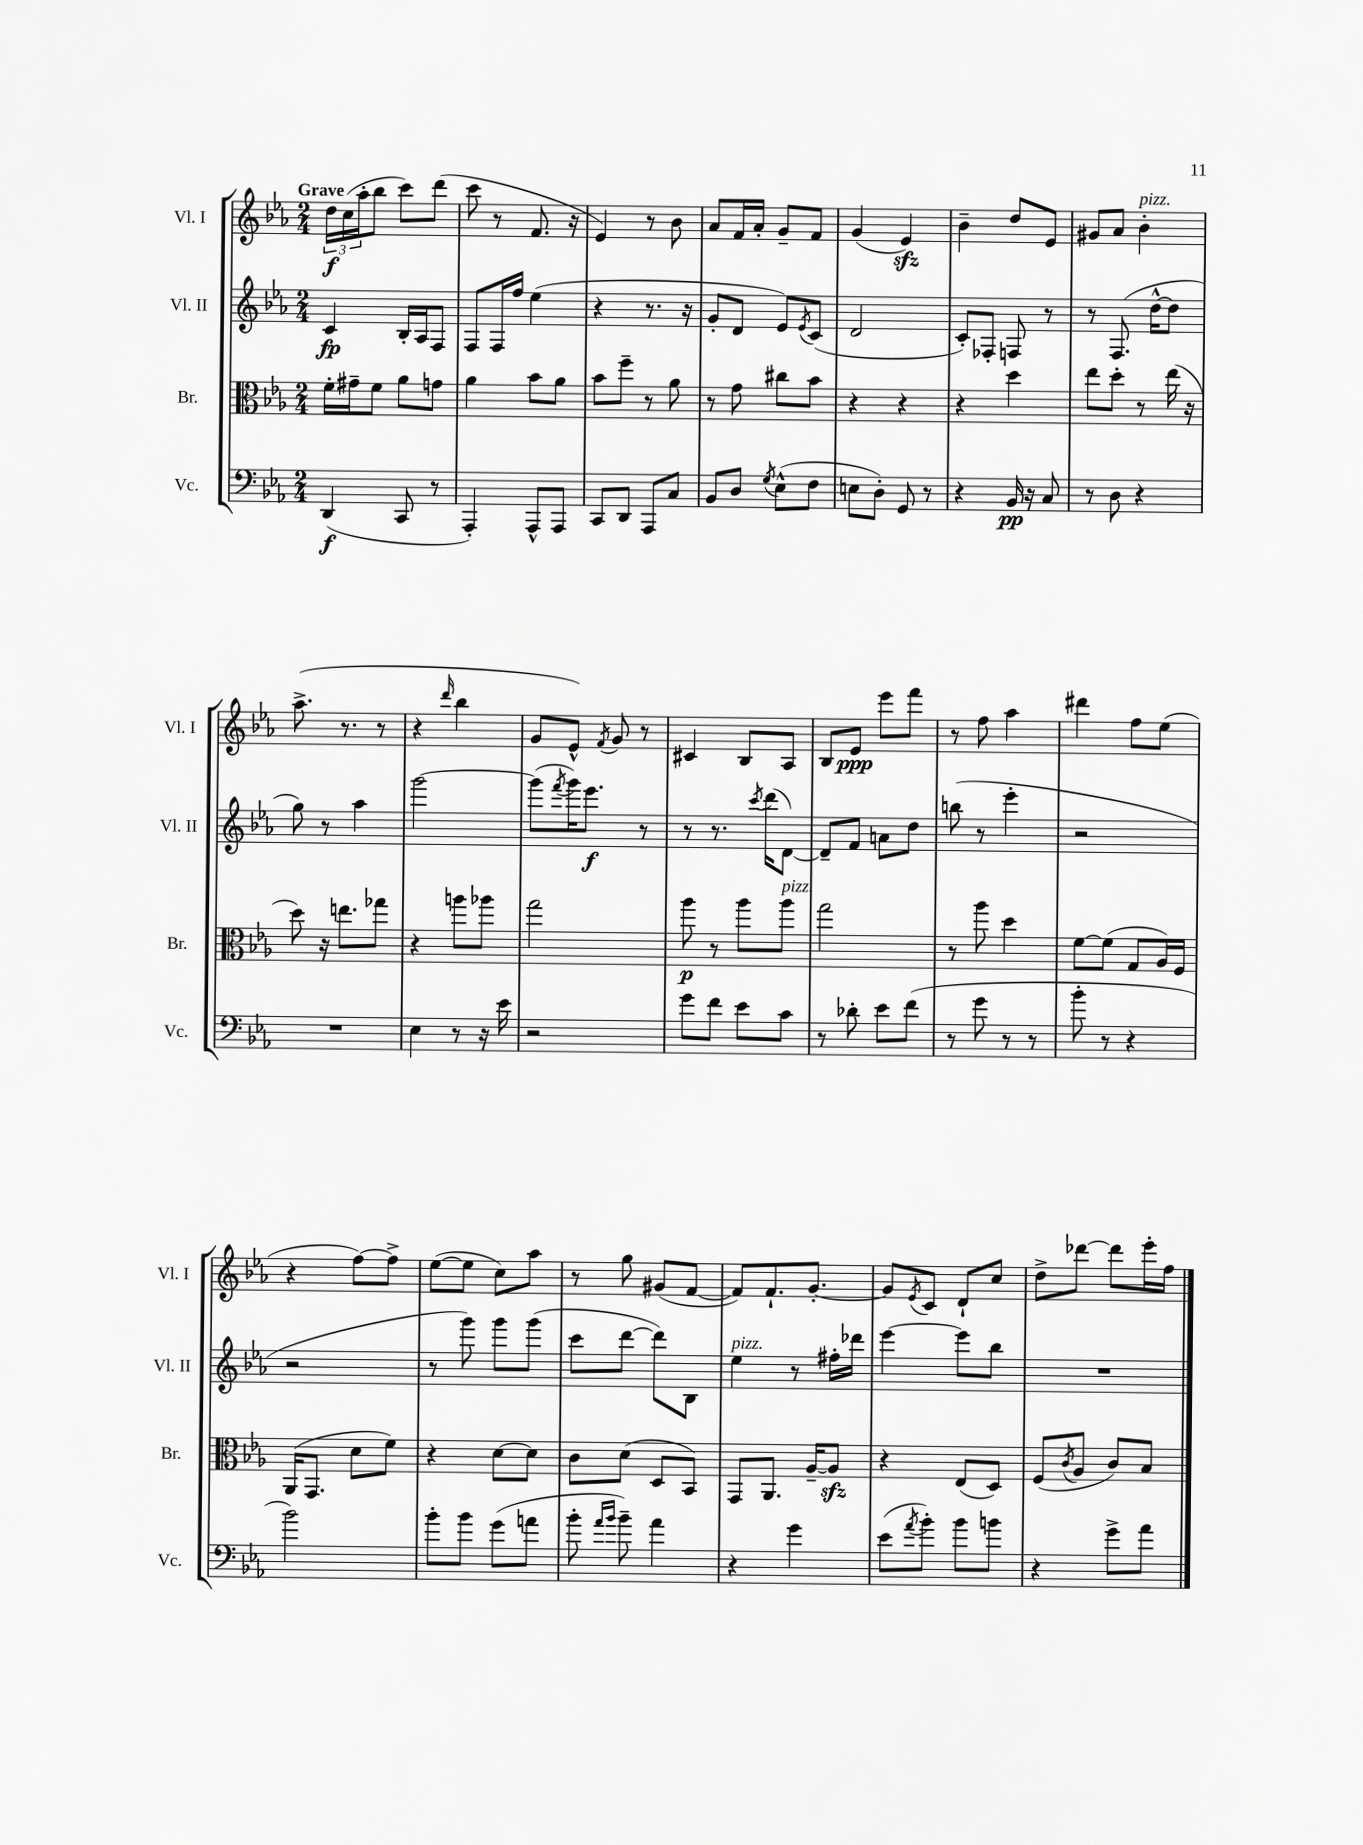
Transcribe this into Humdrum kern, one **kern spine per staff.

**kern	**kern	**kern	**kern
*staff4	*staff3	*staff2	*staff1
*clefF4	*clefC3	*clefG2	*clefG2
*k[b-e-a-]	*k[b-e-a-]	*k[b-e-a-]	*k[b-e-a-]
*M2/4	*M2/4	*M2/4	*M2/4
(4DD	16f'	4c	24dd
.	.	.	(24cc
.	16g#~	.	.
.	.	.	24aa-'
.	8f	.	8bb-
8CC	8a-	16B-'	8ccc)
.	.	16A-	.
8r	8g	8F	(8ddd
=	=	=	=
4AAA-')	4a-	8F	8ccc
.	.	16F	8r
.	.	16ff	.
8AAA-^^	8b-	(4ee-	8.f
8AAA-	8a-	.	.
.	.	.	16r
=	=	=	=
8CC	8b-	4r	4e-)
8DD	8ff~	.	.
8AAA-	8r	8.r	8r
8C	8a-	.	8b-
.	.	16r	.
=	=	=	=
8BB-	8r	8g'	8a-
8D	8g	8d	16f
.	.	.	16a-'
8qG	.	.	.
(8E-^^	8cc#	8e-)	8g~
.	.	8qe-	.
8F	8b-	(8c	8f
=	=	=	=
8E	4r	2d	(4g
8D')	.	.	.
8GG	4r	.	4e-)
8r	.	.	.
=	=	=	=
4r	4r	8c')	4b-~
.	.	8F-'	.
16BB-	4dd	8F	8dd
16r	.	.	.
8C	.	8r	8e-
=	=	=	=
8r	8ee-	8r	8g#
8D	8dd'	(8.F	8a-
4r	8r	.	4b-'
.	.	[16dd^^	.
.	(16ee-	8dd]	.
.	16r	.	.
=	=	=	=
2r	8dd)	8gg)	(8.aa-^
.	16r	8r	.
.	8.ee	.	8.r
.	.	4aa-	.
.	8gg-	.	8r
=	=	=	=
4E-	4r	[2ggg	4r
.	.	.	16qqddd
8r	8aa	.	4bb-
16r	8aa-	.	.
16e-	.	.	.
=	=	=	=
2r	2gg	(8ggg]	8g
.	.	8qfff	.
.	.	16ggg)	8e-^^)
.	.	8.eee-	.
.	.	.	8qf
.	.	.	8g
.	.	8r	8r
=	=	=	=
8g	8aa-	8r	4c#
8f	8r	8.r	.
8e-	8aa-	.	8B-
.	.	8qccc	.
.	.	(16ddd	.
8c	8aa-	[8d)	8A-
=	=	=	=
8r	2gg	8d~]	8B-
8d-'	.	8f	8e-
8e-	.	8a	8eee-
(8f	.	8dd	8fff
=	=	=	=
8r	8r	(8bb	8r
8g	8aa-	8r	8ff
8r	4dd	4eee-'	4aa-
8r	.	.	.
=	=	=	=
8b-'	[8f	2r	4ddd#
8r	(8f]	.	.
4r	8G	.	8ff
.	16A-)	.	(8ee-
.	16F	.	.
=	=	=	=
2b-)	(16AA-	2r	4r
.	8.GG	.	.
.	8d	.	[8ff)
.	8f)	.	8ff^]
=	=	=	=
8b-'	4r	8r	([8ee-
8b-	.	8ggg)	8ee-]
(8g	[8d	8ggg	8cc)
8a	8d]	(8ggg	8aa-
=	=	=	=
8b-'	8c	8ccc	8r
16qqa-	.	.	.
16qqb-	.	.	.
8b-~)	(8d	[8ddd	8gg
4a-	8D	8ddd])	(8g#
.	8BB-)	8B-	[8f
=	=	=	=
4r	8GG	4ee-	8f])
.	8.AA-	.	8.f`
4g	.	8r	.
.	[16A-~	.	[8.g'
.	8A-]	16ff#'	.
.	.	16ddd-	.
=	=	=	=
(8e-	4r	[4eee-	8g]
8qa-	.	.	8qe-
8b-')	.	.	8c
8b-	(8E-	8eee-]	8d`
8b	8D)	8bb-	8cc
=	=	=	=
4r	(8F	2r	8dd^
.	8qc	.	.
.	8A-	.	[8ddd-
8g^	8c)	.	8ddd-]
8a-	8B-	.	16eee-'
.	.	.	16ff
==	==	==	==
*-	*-	*-	*-
